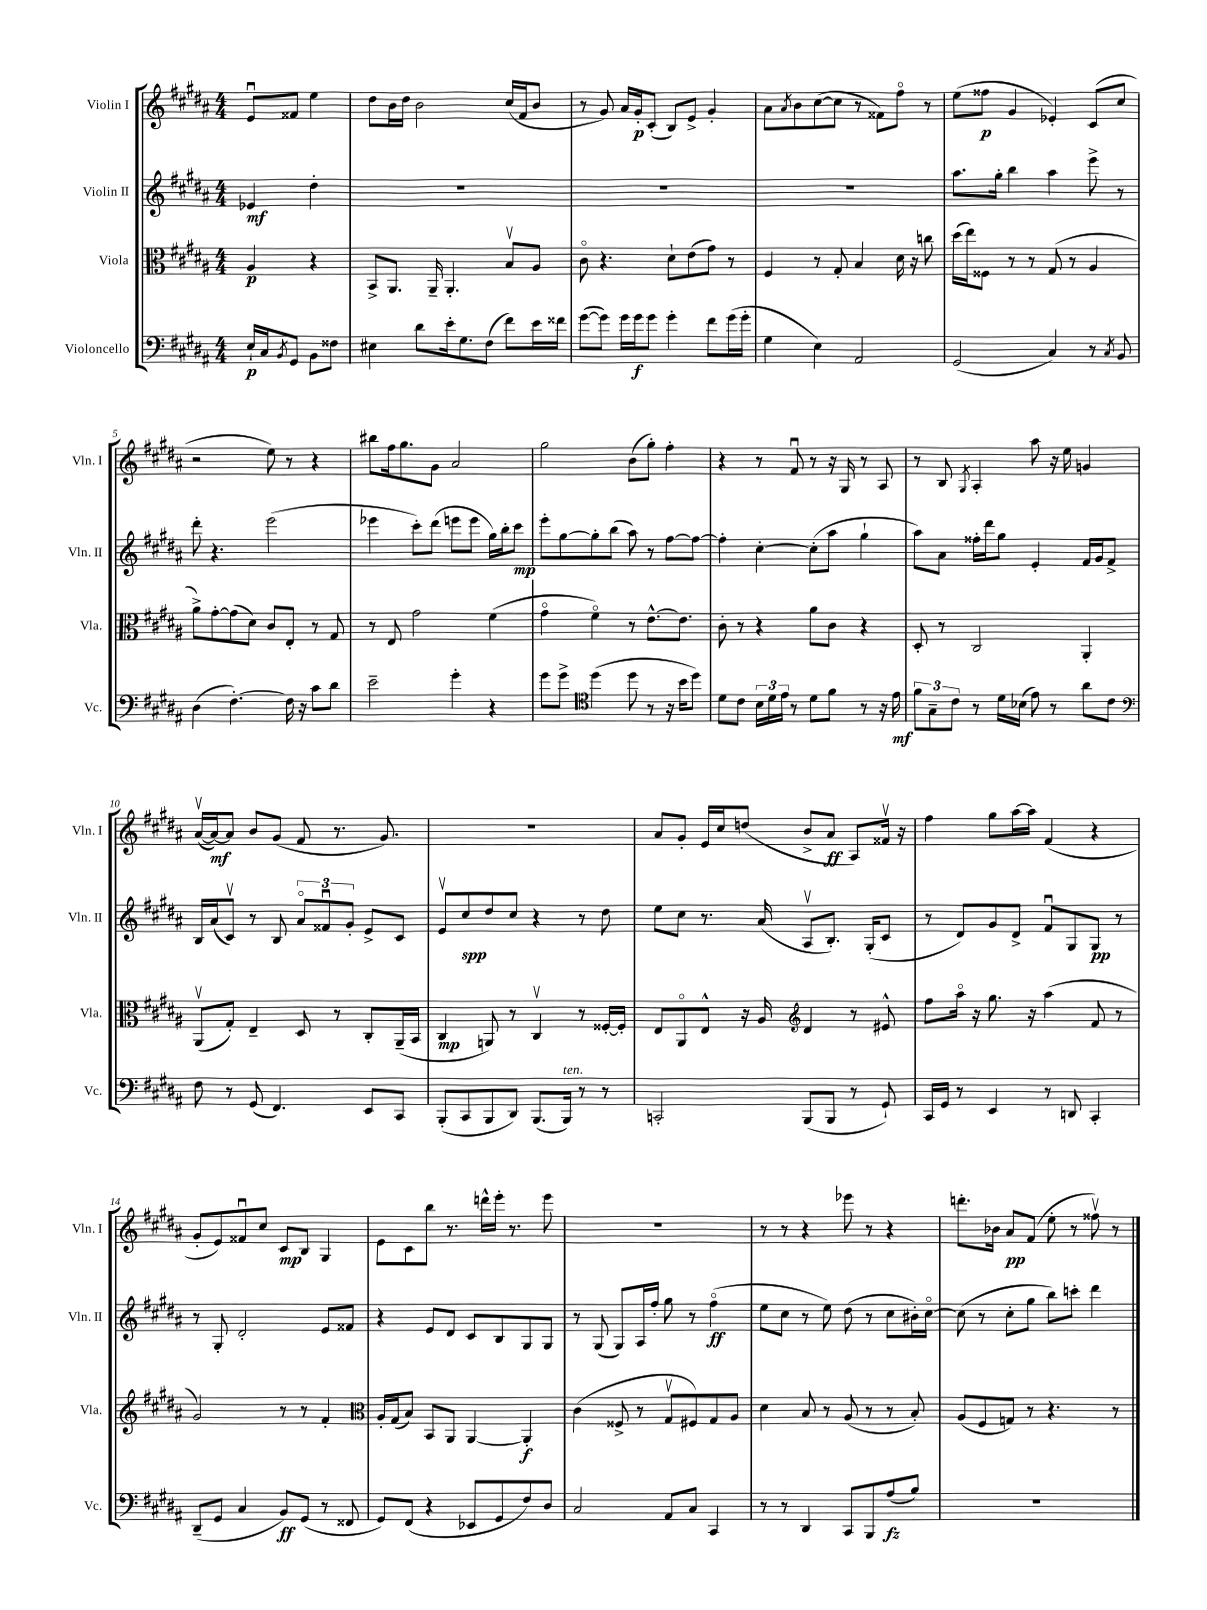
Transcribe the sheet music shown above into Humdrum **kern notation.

**kern	**dynam	**kern	**dynam	**kern	**dynam	**kern	**dynam
*part4	*part4	*part3	*part3	*part2	*part2	*part1	*part1
*staff4	*staff4	*staff3	*staff3	*staff2	*staff2	*staff1	*staff1
*I"Violoncello	*	*I"Viola	*	*I"Violin II	*	*I"Violin I	*
*I'Vc.	*	*I'Vla.	*	*I'Vln. II	*	*I'Vln. I	*
*clefF4	*	*clefC3	*	*clefG2	*	*clefG2	*
*k[f#c#g#d#a#]	*	*k[f#c#g#d#a#]	*	*k[f#c#g#d#a#]	*	*k[f#c#g#d#a#]	*
*M4/4	*	*M4/4	*	*M4/4	*	*M4/4	*
=	=	=	=	=	=	=	=
16E`/LL	p	4A#/	p	4e-X/	mf	8eu/L	.
16C#/J	.	.	.	.	.	.	.
8qBB/	.	.	.	.	.	.	.
8GG#/J	.	.	.	.	.	8f##X/J	.
8BB\L	.	4r	.	4dd#'\	.	4ee\	.
8F##X\J	.	.	.	.	.	.	.
=1	=1	=1	=1	=1	=1	=1	=1
4E#X\	.	8BB^/L	.	1r	.	8dd#\L	.
.	.	8.AA#/J	.	.	.	16b\L	.
.	.	.	.	.	.	16dd#\JJ	.
8d#\L	.	.	.	.	.	2b\	.
.	.	16AA#~/	.	.	.	.	.
16e'\k	.	4.AA#'/	.	.	.	.	.
8.G#\	.	.	.	.	.	.	.
(8F#\J	.	.	.	.	.	.	.
8f#\L)	.	8Bv/L	.	.	.	(16cc#/LL	.
.	.	.	.	.	.	16f#/J	.
16e\L	.	8A#/J	.	.	.	8b/J	.
16f##X\JJ	.	.	.	.	.	.	.
=2	=2	=2	=2	=2	=2	=2	=2
([8g#\L	.	8c#\	.	1r	.	8r	.
8g#\J])	.	4.r	.	.	.	8g#/)	.
16g#\LL	.	.	.	.	.	16a#/LL	.
16g#\J	f	.	.	.	.	16g#'/J	p
8g#\J	.	.	.	.	.	(8c#'/J	.
4g#'\	.	8d#`\L	.	.	.	8B/L)	.
.	.	(8e\	.	.	.	8e^/J	.
8f#\L	.	8g#\J)	.	.	.	4g#'/	.
(16g#\L	.	8r	.	.	.	.	.
16g#'\JJ	.	.	.	.	.	.	.
=3	=3	=3	=3	=3	=3	=3	=3
4G#\	.	4F#/	.	1r	.	8a#\L	.
.	.	.	.	.	.	8qa#/	.
.	.	.	.	.	.	8b\	.
4E\)	.	8r	.	.	.	([8cc#\	.
.	.	8G#'/	.	.	.	8cc#\J]	.
2AA#/	.	4B/	.	.	.	8r	.
.	.	.	.	.	.	8f##X\L)	.
.	.	16d#\	.	.	.	8ff#\J	.
.	.	16r	.	.	.	.	.
.	.	8ccn\	.	.	.	8r	.
=4	=4	=4	=4	=4	=4	=4	=4
(2GG#/	.	(16dd#\LL	.	8.aa#\L	.	(8ee\L	.
.	.	16ee\J)	.	.	.	.	.
.	.	8F##X\J	.	.	.	8ff##X\J	p
.	.	.	.	16gg#'\Jk	.	.	.
.	.	8r	.	4bb\	.	4g#/	.
.	.	8r	.	.	.	.	.
4C#/)	.	(8G#/	.	4aa#\	.	4e-X'/)	.
.	.	8r	.	.	.	.	.
8r	.	4A#/	.	8eee^\	.	(8c#/L	.
8qC#/	.	.	.	.	.	.	.
8BB/	.	.	.	8r	.	8cc#/J	.
!!LO:LB:g=z
=5	=5	=5	=5	=5	=5	=5	=5
(4D#\	.	8a#^\L)	.	8ddd#'\	.	2r	.
.	.	[8g#'\	.	4.r	.	.	.
[4.F#'\)	.	(8g#\]	.	.	.	.	.
.	.	8d#\J)	.	.	.	.	.
.	.	8c#/L	.	(2eee\	.	8ee\)	.
16F#\]	.	8E'/J	.	.	.	8r	.
16r	.	.	.	.	.	.	.
8c#\L	.	8r	.	.	.	4r	.
8d#\J	.	8G#/	.	.	.	.	.
=6	=6	=6	=6	=6	=6	=6	=6
2e~\	.	8r	.	4eee-X\	.	8bb#X\L	.
.	.	8E/	.	.	.	16ff#\k	.
.	.	.	.	.	.	8.gg#\	.
.	.	2g#\	.	8ccc#'\L)	.	.	.
.	.	.	.	(8ddd#\J	.	8g#\J	.
4g#'\	.	.	.	8eeen\L	.	2a#/	.
.	.	.	.	8eee\J	.	.	.
4r	.	(4f#\	.	16gg#\LL)	.	.	.
.	.	.	.	16bb'\J	.	.	.
.	.	.	.	8ccc#\J	mp	.	.
=7	=7	=7	=7	=7	=7	=7	=7
8g#\L	.	4g#\	.	8eee'\L	.	2gg#\	.
8g#^\J	.	.	.	[8gg#\	.	.	.
*clefC4	*	*	*	*	*	*	*
(4dd#\	.	4f#\)	.	8gg#'\]	.	.	.
.	.	.	.	(8bb\J	.	.	.
8dd#\	.	8r	.	8aa#\)	.	(8b\L	.
8r	.	[8.e^^\L	.	8r	.	8gg#'\J)	.
16r	.	.	.	[8ff#\L	.	4ff#'\	.
16b\KL	.	8.e\J]	.	.	.	.	.
8dd#\J)	.	.	.	8ff#\J_	.	.	.
=8	=8	=8	=8	=8	=8	=8	=8
8d#\L	.	8c#'\	.	4ff#'\]	.	4r	.
8c#\J	.	8r	.	.	.	.	.
24B\LL	.	4r	.	[4cc#'\	.	8r	.
24d#\	.	.	.	.	.	.	.
24e\JJ	.	.	.	.	.	.	.
8r	.	.	.	.	.	8f#u/	.
8d#\L	.	8a#\L	.	(8cc#'\L]	.	8r	.
8f#\J	.	8c#\J	.	8aa#\J	.	16r	.
.	.	.	.	.	.	16G#/	.
8r	.	4r	.	4gg#`\	.	8r	.
16r	.	.	.	.	.	8A#/	.
16e\	mf	.	.	.	.	.	.
=9	=9	=9	=9	=9	=9	=9	=9
12f#\L	.	8D#'/	.	8aa#\L)	.	8r	.
12G#~\	.	.	.	.	.	.	.
.	.	8r	.	8a#\J	.	8B/	.
12c#\J	.	.	.	.	.	.	.
.	.	.	.	.	.	8qG#/	.
8r	.	2C#/	.	16ff##X'\LL	.	4A#'/	.
.	.	.	.	16ddd#\J	.	.	.
16d#\LL	.	.	.	8gg#\J	.	.	.
(16B-X\JJ	.	.	.	.	.	.	.
8e\)	.	.	.	4e'/	.	8aa#\	.
8r	.	.	.	.	.	16r	.
.	.	.	.	.	.	16ee\	.
8a#\L	.	4AA#'/	.	16f#/LL	.	4gn/	.
.	.	.	.	16g#/J	.	.	.
8c#\J	.	.	.	8f#^/J	.	.	.
!!LO:LB:g=z
=10	=10	=10	=10	=10	=10	=10	=10
*clefF4	*	*	*	*	*	*	*
8F#\	.	(8AA#v/L	.	16B/LL	.	([16a#v/LL	.
.	.	.	.	(16a#/J	.	16a#/J_)	mf
8r	.	8G#'/J)	.	8c#v/J)	.	8a#/J]	.
(8GG#/	.	4E~/	.	8r	.	8b/L	.
4.FF#/)	.	.	.	8B/	.	(8g#/J	.
.	.	8D#/	.	12a#/L	.	8f#/	.
.	.	.	.	12f##Xu/	.	.	.
.	.	8r	.	.	.	8.r	.
.	.	.	.	12g#'/J	.	.	.
8EE/L	.	8C#'/L	.	8e^/L	.	.	.
.	.	.	.	.	.	8.g#/)	.
8CC#/J	.	(16AA#~/L	.	8c#/J	.	.	.
.	.	16BB/JJ	.	.	.	.	.
=11	=11	=11	=11	=11	=11	=11	=11
(8BBB'/L	.	4C#/	mp	8ev/L	.	1r	.
8CC#/	.	.	.	8cc#/	spp	.	.
8BBB/	.	8AAn/)	.	8dd#/	.	.	.
8DD#/J)	.	8r	.	8cc#/J	.	.	.
(8.BBB/L	.	4C#v/	.	4r	.	.	.
!LO:TX:a:i:t=ten.	!	!	!	!	!	!	!
16BBB/Jk)	.	.	.	.	.	.	.
8r	.	8r	.	8r	.	.	.
8r	.	[16F##X'/LL	.	8dd#\	.	.	.
.	.	16F##'/JJ]	.	.	.	.	.
=12	=12	=12	=12	=12	=12	=12	=12
2CCn'/	.	8E/L	.	8ee\L	.	8a#/L	.
.	.	8AA#/	.	8cc#\J	.	8g#'/J	.
.	.	8E^^/J	.	8.r	.	16e/LL	.
.	.	.	.	.	.	16cc#/J	.
.	.	16r	.	.	.	(8ddn/J	.
.	.	16A#/	.	(16a#/	.	.	.
*	*	*clefG2	*	*	*	*	*
(8BBB/L	.	4d#/	.	8A#v/L	.	8b^/L	.
8BBB/J	.	.	.	8.B'/J)	.	8a#/J	ff
8r	.	8r	.	.	.	8A#/L)	.
.	.	.	.	(16G#'/KL	.	.	.
8GG#`/)	.	8e#X^^/	.	8c#/J	.	16f##Xv/Jk	.
.	.	.	.	.	.	16r	.
=13	=13	=13	=13	=13	=13	=13	=13
16CC#/LL	.	8ff#\L	.	8r	.	4ff#\	.
16GG#/JJ	.	.	.	.	.	.	.
8r	.	16aa#\Jk	.	8d#/L)	.	.	.
.	.	16r	.	.	.	.	.
4EE/	.	8.gg#\	.	8g#/	.	8gg#\L	.
.	.	.	.	8d#^/J	.	[16aa#\L	.
.	.	16r	.	.	.	16aa#\JJ]	.
8r	.	(4aa#\	.	8f#u/L	.	(4f#/	.
8DDn/	.	.	.	8G#/	.	.	.
4CC#'/	.	8f#/	.	8G#/J	pp	4r	.
.	.	8r	.	8r	.	.	.
!!LO:LB:g=z
=14	=14	=14	=14	=14	=14	=14	=14
(8DD#~/L	.	2g#/)	.	8r	.	8g#'/L	.
8GG#/J	.	.	.	8G#'/	.	8e/)	.
4C#/	.	.	.	2d#'/	.	8f##Xu/	.
.	.	.	.	.	.	8cc#/J	.
8BB/L)	ff	8r	.	.	.	8c#/L	mp
(8GG#/J	.	8r	.	.	.	8B/J	.
8r	.	4f#'/	.	8e/L	.	4G#/	.
8FF##X/	.	.	.	8f##X/J	.	.	.
=15	=15	=15	=15	=15	=15	=15	=15
*	*	*clefC3	*	*	*	*	*
8GG#/L)	.	16A#'/LL	.	4r	.	8e\L	.
.	.	(16G#/J	.	.	.	.	.
(8FF#/J	.	8B/J)	.	.	.	8c#\	.
4r	.	8BB/L	.	8e/L	.	8bb\J	.
.	.	8AA#/J	.	8d#/J	.	8.r	.
8EE-X/L	.	[4AA#/	.	8c#/L	.	.	.
.	.	.	.	.	.	16dddn^^\LL	.
8GG#/	.	.	.	8B/	.	16eee'\JJ	.
.	.	.	.	.	.	8.r	.
8F#/)	.	4AA#'/]	f	8G#/	.	.	.
8D#/J	.	.	.	8G#/J	.	8eee\	.
=16	=16	=16	=16	=16	=16	=16	=16
2C#/	.	(4c#\	.	8r	.	1r	.
.	.	.	.	(8G#/	.	.	.
.	.	8F##X^/	.	8G#/L)	.	.	.
.	.	8r	.	16A#/L	.	.	.
.	.	.	.	16ff#'/JJ	.	.	.
8AA#/L	.	8G#v/L	.	8gg#\	.	.	.
8C#/J	.	8F#X/)	.	8r	.	.	.
4CC#/	.	8G#/	.	(4ff#\	ff	.	.
.	.	8A#/J	.	.	.	.	.
=17	=17	=17	=17	=17	=17	=17	=17
8r	.	4d#\	.	8ee\L	.	8r	.
8r	.	.	.	8cc#\J	.	8r	.
4DD#/	.	8B/	.	8r	.	4r	.
.	.	8r	.	8ee\)	.	.	.
8CC#/L	.	(8A#/	.	(8dd#\	.	8eee-X\	.
8BBB/	.	8r	.	8r	.	8r	.
(8A#/	fz	8r	.	8cc#\L	.	4r	.
8B/J)	.	8B'/)	.	16b#X'\L)	.	.	.
.	.	.	.	[16cc#\JJ	.	.	.
=18	=18	=18	=18	=18	=18	=18	=18
1r	.	(8A#/L	.	(8cc#\]	.	8.dddn'\L	.
.	.	8F#/	.	8r	.	.	.
.	.	.	.	.	.	16b-X\Jk	.
.	.	8Gn/J)	.	8cc#'\L	.	8a#/L	pp
.	.	8r	.	8gg#\J	.	(8f#/J	.
.	.	4.r	.	8bb\L)	.	8ee'\	.
.	.	.	.	8cccn'\J	.	8r	.
.	.	.	.	4ddd#\	.	8ff##Xv\)	.
.	.	8r	.	.	.	8r	.
==	==	==	==	==	==	==	==
*-	*-	*-	*-	*-	*-	*-	*-
